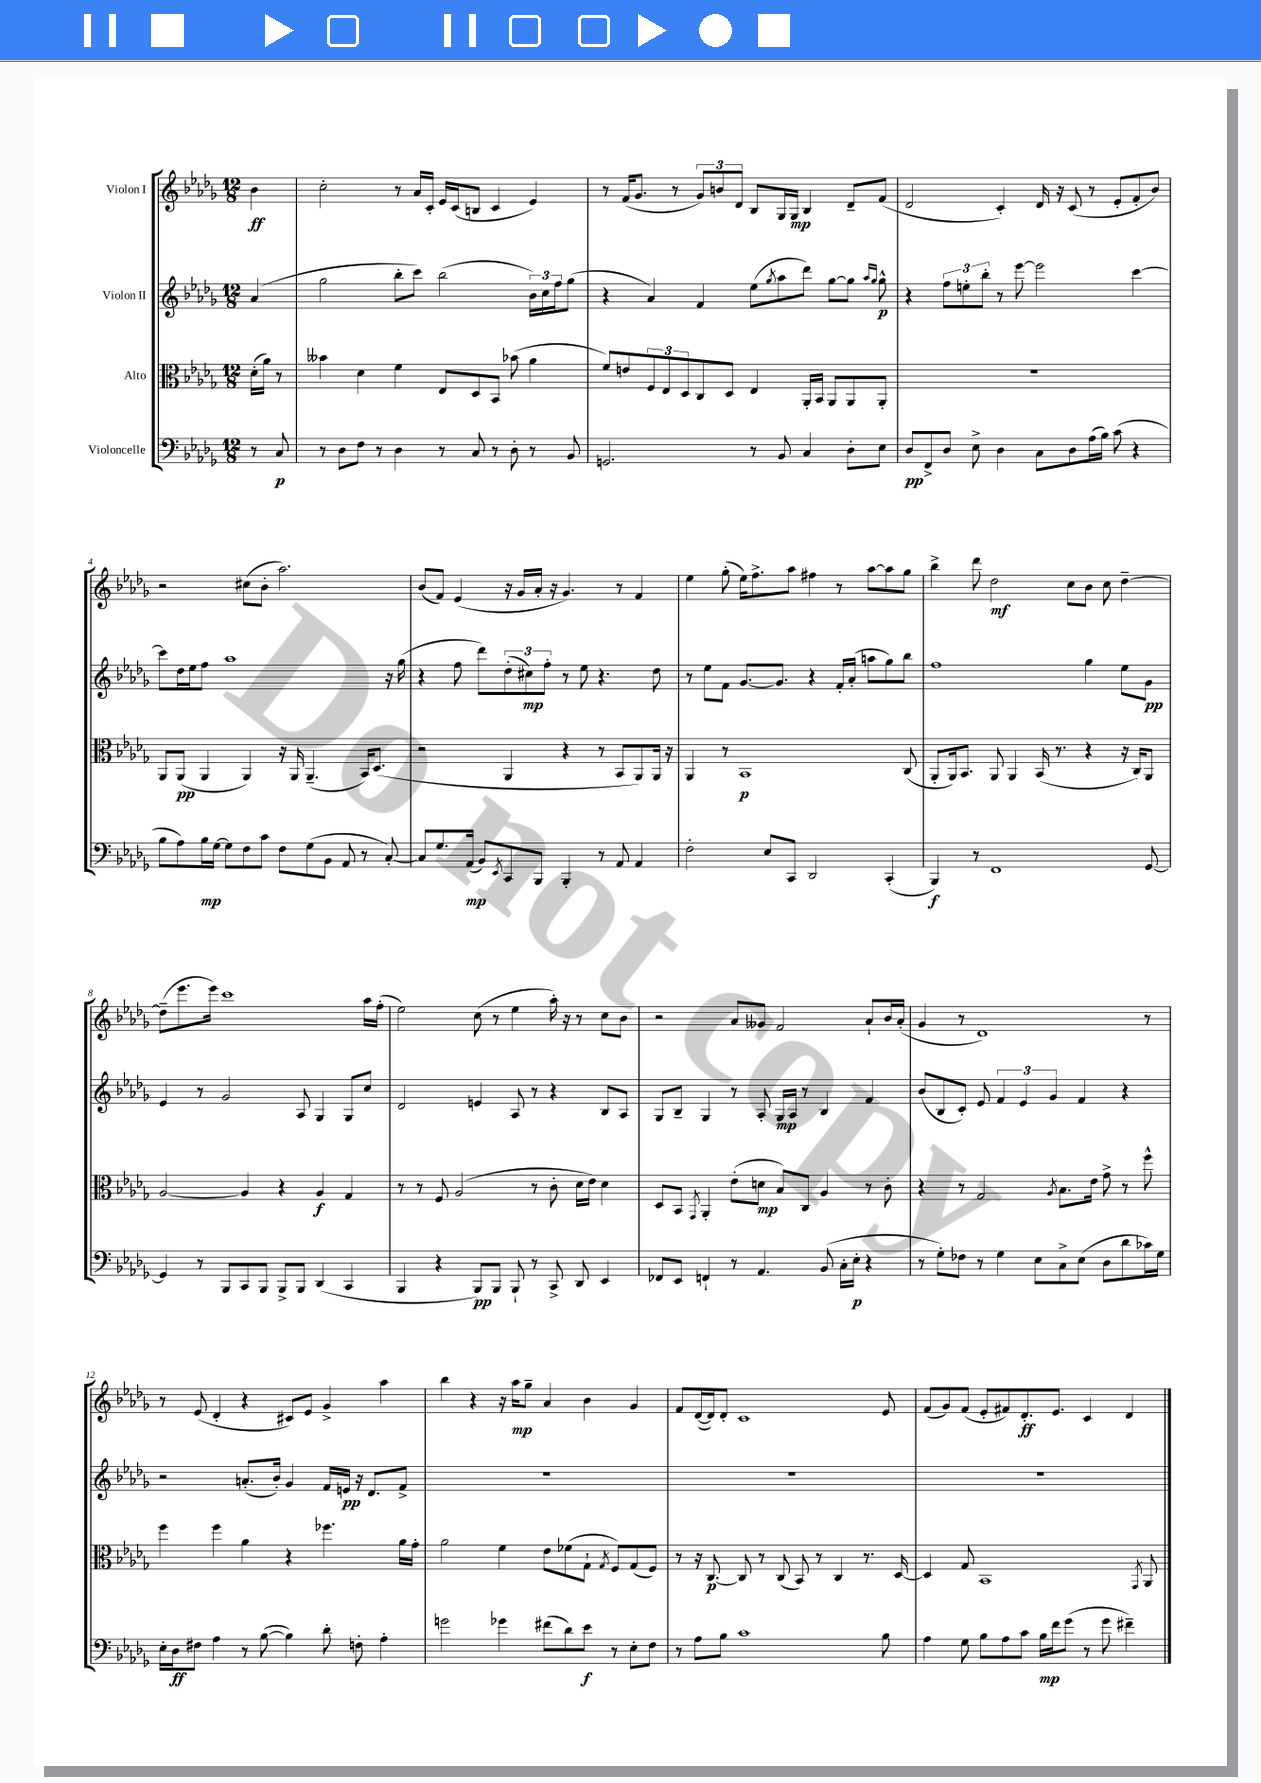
<<
\new StaffGroup <<
\new Staff = "s0" \with { instrumentName = "Violon I" } {
    \clef treble \key des \major \numericTimeSignature \time 12/8 \partial 4
    bes'4\ff |
    c''2-. r8 aes'16 c'16-. ees'16 c'16( b8 c'4 ees'4) |
    r8 f'16( ges'8. r8 \tuplet 3/2 { ges'8) b'8 des'8 } bes8 ges16 ges16\mp bes4 des'8-- f'8( |
    des'2 c'4-.) des'16 r16 c'8( r8 ees'8-. f'8-. bes'8) |
    r2 cis''8( bes'8-. aes''2.) |
    bes'8( f'8) ees'4( r16 ges'16 aes'16-. r16 ges'4.) r8 f'4 |
    ees''4 ges''8-.( ees''16) f''8.-> aes''8 fis''4 r8 aes''8~ aes''8 ges''8 |
    bes''4-> des'''8 des''2\mf c''8 bes'8 c''8 des''4~-- |
    des''8--( ees'''8. ees'''16) c'''1 aes''16 f''16-.( |
    ees''2) c''8( r8 ees''4 aes''16-.) r16 r8 c''8 bes'8 |
    r2 aes'8 geses'8 f'2 aes'8-! bes'16 aes'16-.( |
    ges'4 r8 des'1) r8 |
    r8 ees'8( des'4-. r4 cis'8) ees'8 ges'4-> aes''4 |
    bes''4 r4 r16 aes''16\mp ges''8-- aes'4 bes'4 ges'4 |
    f'8 des'16~( des'16) des'8-. c'1 ees'8 |
    f'8( ges'8) f'8( ees'8-. fis'8) des'8.-.\ff ees'8. c'4 des'4 \bar "|." |
}
\new Staff = "s1" \with { instrumentName = "Violon II" } {
    \clef treble \key des \major \numericTimeSignature \time 12/8 \partial 4
    aes'4( |
    ges''2 bes''8-. c'''8) bes''2( \tuplet 3/2 { bes'16) c''16 f''16 } ges''8( |
    r4 aes'4) f'4 ees''8( \acciaccatura { ges''8 } aes''8 des'''8) ges''8~ ges''8 \grace { aes''16 ges''16 } ges''8-^\p |
    r4 \tuplet 3/2 { f''8 e''8-. bes''8-. } r8 ees'''8~ ees'''2 c'''4~ |
    c'''8 des''16 ees''16 f''8 aes''1 r16 ges''16( |
    r4 f''8 des'''8) \tuplet 3/2 { des''8-.( cis''8\mp) f''8-. } r8 ees''8 r4. des''8 |
    r8 ees''8 f'8 ges'8.~ ges'8. r4 f'16-. aes'16-.( a''8 ges''8) bes''8 |
    f''1 ges''4 ees''8 ges'8\pp |
    ees'4 r8 ges'2 aes8 ges4 ges8 c''8 |
    des'2 e'4 aes8 r8 r4 bes8 aes8 |
    ges8 bes8-- ges4 r8 aes8-. ges16\mp aes16 r8 bes4 f'4 |
    bes'8( bes8 c'8-.) ees'8 \tuplet 3/2 { f'4 ees'4 ges'4 } f'4 r4 |
    r2 a'8.-.( bes'16-.) ges'4 f'16 e'16\pp r16 des'8. f'8-> |
    R1. |
    R1. |
    R1. \bar "|." |
}
\new Staff = "s2" \with { instrumentName = "Alto" } {
    \clef alto \key des \major \numericTimeSignature \time 12/8 \partial 4
    des'16-.( aes'16) r8 |
    beses'4 des'4 f'4 ees8 des8 bes,8 bes'8( aes'4 |
    f'8) e'8 \tuplet 3/2 { f8 ees8 des8 } c8 des8 ees4 aes,16-. bes,16 aes,8 aes,8 aes,8-. |
    R1. |
    aes,8 aes,8\pp( aes,4 aes,4) r16 aes,16 aes,4.--( bes,16) des8.( |
    r2 aes,4 r4 r8 bes,8 aes,8) aes,16 r16 |
    aes,4 r8 bes,1\p c8( |
    aes,8-. aes,16) bes,8. aes,8 aes,4 bes,16( r8. r4 r16 c16) aes,8 |
    aes2~ aes4 r4 aes4\f ges4 |
    r8 r8 f8 aes2( r8 c'8-. des'16 ees'16) des'4 |
    des8 bes,8 \acciaccatura { ges,8 } aes,4-. ees'8-.( d'8\mp bes8) c8 aes4 r8 c'8-. |
    r4 r8 ges2 \acciaccatura { aes8 } bes8. ees'16 ges'8-> r8 f''8-^ |
    f''4 f''4 aes'4 r4 fes''4. aes'16 ges'16-. |
    aes'2 f'4 ees'8 fes'8( ges8-! \acciaccatura { ges8 } f8) ges8( f8) |
    r8 r16 c8.~\p c8 r8 c8( bes,8) r8 c4 r8. des16~ |
    des4 ges8 bes,1 \acciaccatura { ges,8 } aes,8 \bar "|." |
}
\new Staff = "s3" \with { instrumentName = "Violoncelle" } {
    \clef bass \key des \major \numericTimeSignature \time 12/8 \partial 4
    r8 c8\p |
    r8 des8 f8 r8 des4 r8 c8 r8 des8-. r8 bes,8 |
    g,2. r8 bes,8 c4 des8-. ees8 |
    des8\pp f,8-> des8 ees8-> des4 c8 des8 aes16( bes16) c'8( r4 |
    bes8 aes8) bes16\mp ges16~ ges8 f8 c'8 f8 ges8( bes,8 aes,8 r8 c8~-.) |
    c8 ges8. aes,16\mp( bes,8) \acciaccatura { ees,8 } c,8 bes,,8 bes,,4-. r8 aes,8 aes,4 |
    f2-. ees8 c,8 des,2 c,4-.( |
    bes,,4\f) r8 f,1 ges,8~ |
    ges,4 r8 bes,,8 c,8 bes,,8 bes,,8-> bes,,8 des,4( c,4 |
    bes,,4 r4 bes,,8\pp) bes,,8 bes,,8-! r8 c,8-> des,8 ees,4 |
    fes,8 ees,8 f,4-! r8 aes,4. bes,8( c16-. ees16-.\p r4 |
    r8 ges8-.) fes8 r8 ges4 ees8 c8-> ees8( des8 des'8 ces'16) ges16 |
    ees16-. des16\ff fis8 aes4 r8 bes8~( bes4) des'8-. f8-. aes4-. |
    g'2 ges'4 fis'8( des'8) ees'8\f r8 ees8-. f8 |
    r8 aes8 bes8 c'1 bes8 |
    aes4 ges8 bes8 aes8 c'8 bes16\mp f'16 ges'8( r8 ges'8 fis'4--) \bar "|." |
}
>>
>>
